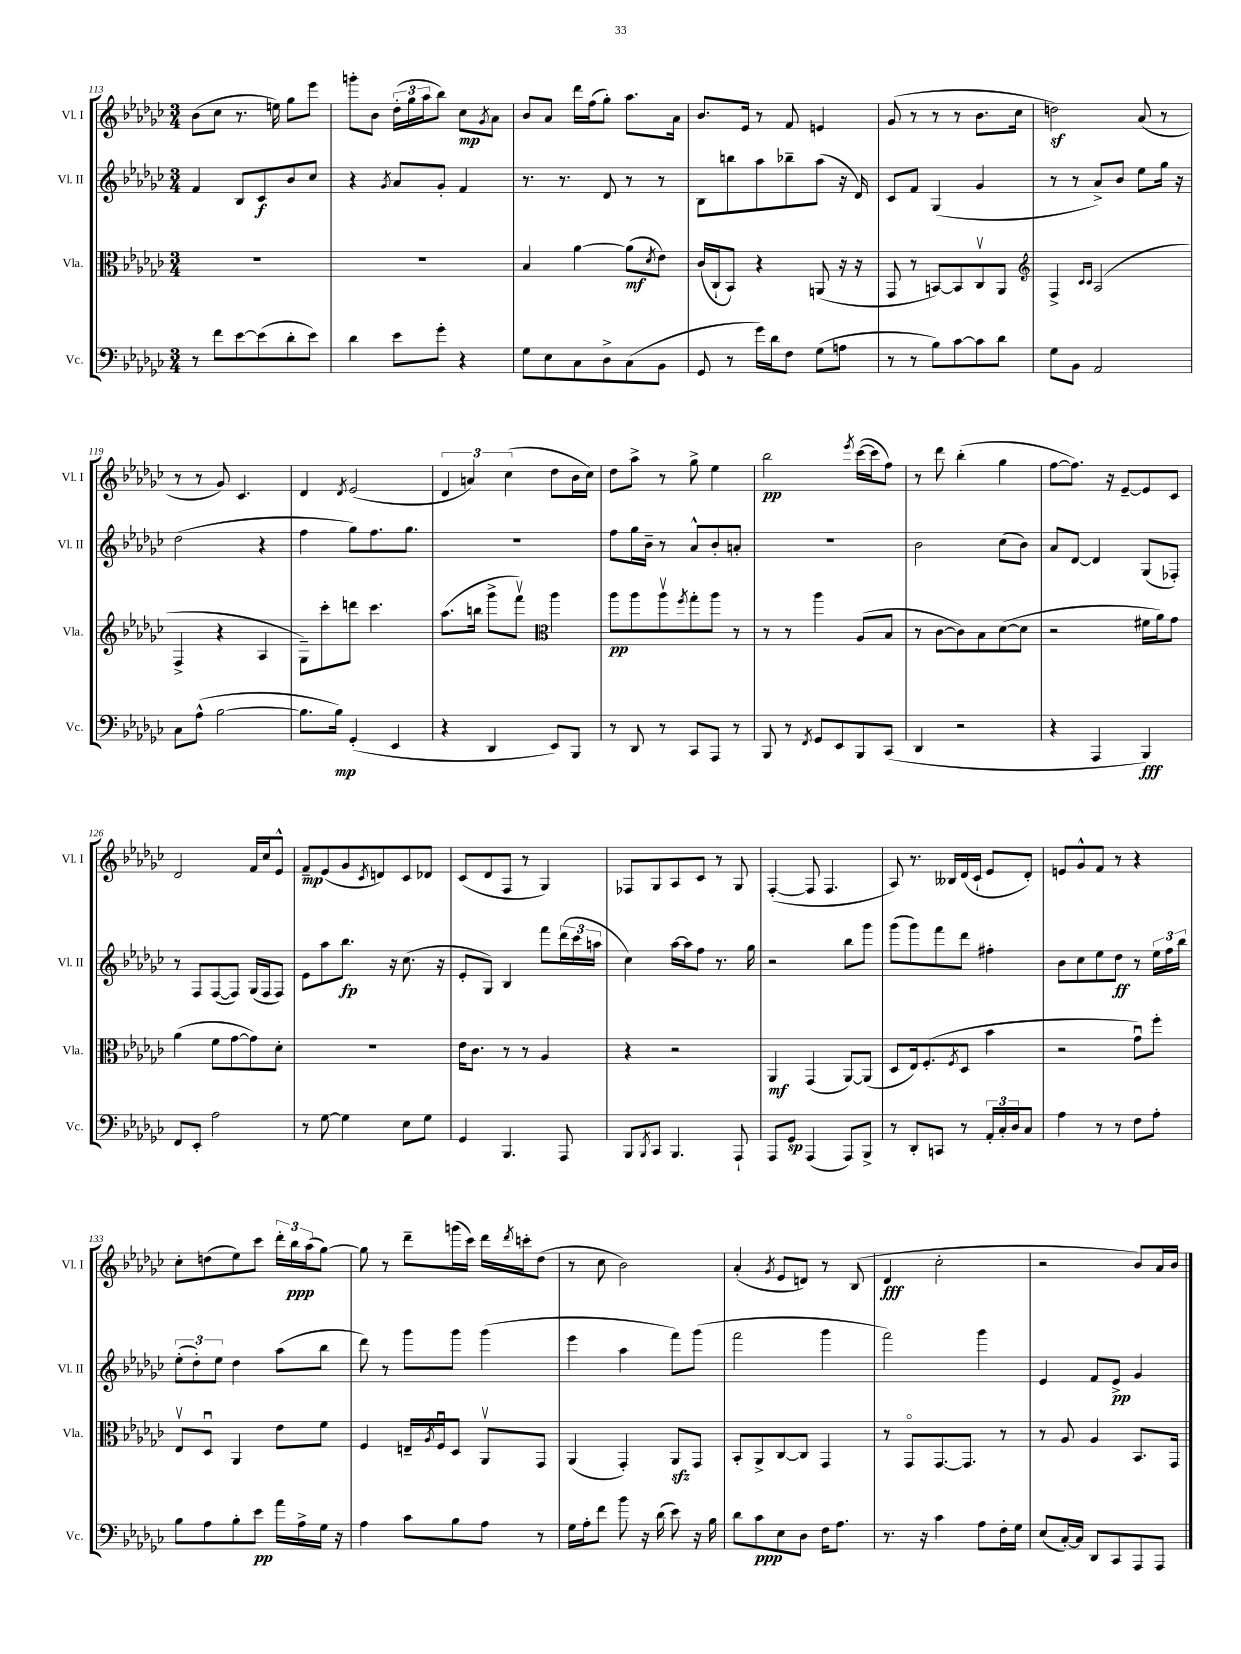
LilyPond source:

<<
\new StaffGroup <<
\new Staff = "s0" \with { instrumentName = "Vl. I" shortInstrumentName = "Vl. I" } {
    \clef treble \key ges \major \numericTimeSignature \time 3/4
    bes'8( ces''8 r8. e''16) ges''8 ees'''8 |
    g'''8-. bes'8 \tuplet 3/2 { des''16-.( ges''16 aes''16 } bes''8) ces''8\mp \acciaccatura { ges'8 } aes'8 |
    bes'8 aes'8 des'''16 f''16( ges''8-.) aes''8. aes'16 |
    bes'8. ees'16 r8 f'8 e'4 |
    ges'8( r8 r8 r8 bes'8. ces''16 |
    d''2\sf) aes'8( r8 |
    r8 r8 ges'8) ces'4. |
    des'4 \acciaccatura { des'8 } ees'2( |
    \tuplet 3/2 { des'4 a'4) ces''4( } des''8 bes'16 ces''16) |
    des''8 aes''8-> r8 ges''8-> ees''4 |
    bes''2\pp \acciaccatura { ees'''8 } ces'''16~( ces'''16 f''8) |
    r8 des'''8 bes''4-.( ges''4 |
    f''8~ f''8.) r16 ees'8~-- ees'8 ces'8 |
    des'2 f'16 ces''16 ees'8-^ |
    f'8--\mp ees'8( ges'8 \acciaccatura { ces'8 } d'8) ces'8 des'8 |
    ces'8( des'8 f8 r8 ges4) |
    fes8 ges8 aes8 ces'8 r8 ges8 |
    f4~-.( f8 f4. |
    aes8) r8. beses16 des'16( ces'16-! ees'8 des'8-.) |
    e'8 ges'8-^ f'8 r8 r4 |
    ces''8-. d''8( ees''8) ces'''8 \tuplet 3/2 { des'''16-. bes''16\ppp aes''16( } ges''8~) |
    ges''8 r8 des'''8-- g'''16( ces'''16) des'''16 \acciaccatura { des'''8 } c'''16-. des''8( |
    r8 ces''8 bes'2) |
    aes'4-.( \acciaccatura { ges'8 } ees'8 d'8) r8 bes8( |
    des'4\fff ces''2-. |
    r2 bes'8) aes'16 bes'16 \bar "|." |
}
\new Staff = "s1" \with { instrumentName = "Vl. II" shortInstrumentName = "Vl. II" } {
    \clef treble \key ges \major \numericTimeSignature \time 3/4
    f'4 bes8 ces'8\f bes'8 ces''8 |
    r4 \acciaccatura { ges'8 } aes'8 ges'8-. f'4 |
    r8. r8. des'8 r8 r8 |
    bes8 b''8 aes''8 bes''8-- aes''8( r16 des'16) |
    ces'8 f'8 ges4( ges'4 |
    r8 r8 aes'8->) bes'8 ees''8 ges''16 r16 |
    des''2( r4 |
    f''4 ges''8) f''8. ges''8. |
    R2. |
    f''8 ges''16 bes'16-- r8 aes'8-^ bes'8-. a'8-. |
    R2. |
    bes'2 ces''8( bes'8) |
    aes'8 des'8~ des'4 ges8( fes8-.) |
    r8 f8 f8~( f8) ges16( f16 f8) |
    ees'8 aes''8 bes''8.\fp r16 ces''8.( r16 |
    ees'8-. ges8) bes4 f'''8 \tuplet 3/2 { des'''16( ces'''16 a''16 } |
    ces''4) aes''16~ aes''16 f''8 r8. ges''16 |
    r2 bes''8 ges'''8 |
    ges'''8( ges'''8) f'''8 des'''8 fis''4-. |
    bes'8 ces''8 ees''8 des''8\ff r8 \tuplet 3/2 { ees''16 f''16 bes''16 } |
    \tuplet 3/2 { ees''8-.( des''8-.) ees''8 } des''4 aes''8( bes''8 |
    des'''8) r8 ges'''8 ges'''8 ges'''4( |
    ees'''4 aes''4 f'''8) ges'''8( |
    f'''2 ges'''4 |
    f'''2) ges'''4 |
    ees'4 f'8 ees'8->\pp ges'4 \bar "|." |
}
\new Staff = "s2" \with { instrumentName = "Vla." shortInstrumentName = "Vla." } {
    \clef alto \key ges \major \numericTimeSignature \time 3/4
    R2. |
    R2. |
    bes4 aes'4~ aes'8\mf( \acciaccatura { des'8 } ees'8) |
    ces'16( ces16-! bes,8) r4 a,8( r16 r16 |
    ges,8 r8 b,8~) b,8 ces8\upbow aes,8 |
    \clef treble f4-> \grace { ces'16 ces'16 } aes2( |
    f4-> r4 aes4 |
    ges8--) ces'''8-. d'''8 ces'''4. |
    aes''8.( b''16 ges'''8-> f'''8\upbow) \clef alto aes''4 |
    aes''8\pp aes''8 aes''8\upbow \acciaccatura { f''8 } ges''8-. aes''8 r8 |
    r8 r8 aes''4 aes8( bes8 |
    r8 ces'8~ ces'8) bes8 des'8~( des'8 |
    r2 fis'16 aes'16) ges'8 |
    aes'4( f'8 ges'8~ ges'8) des'8-. |
    R2. |
    ees'16 ces'8. r8 r8 aes4 |
    r4 r2 |
    aes,4\mf ges,4( aes,8~) aes,8( |
    des8 ees16) f8.-.( \acciaccatura { f8 } des8 bes'4 |
    r2 ges'8\downbow) f''8-. |
    ees8\upbow des8\downbow aes,4 ees'8 f'8 |
    f4 e16-- \acciaccatura { aes8 } f16\downbow des8 aes,8\upbow ges,8 |
    aes,4( ges,4-.) aes,8\sfz ges,8 |
    bes,8-. aes,8-> ces8~ ces8 ges,4 |
    r8 ges,8\flageolet ges,8.~ ges,8. r8 |
    r8 aes8 aes4 bes,8. ges,16 \bar "|." |
}
\new Staff = "s3" \with { instrumentName = "Vc." shortInstrumentName = "Vc." } {
    \clef bass \key ges \major \numericTimeSignature \time 3/4
    r8 f'8 ees'8~ ees'8( des'8-. ees'8) |
    des'4 ees'8 ges'8-. r4 |
    ges8 ees8 ces8 des8-> ces8( bes,8 |
    ges,8 r8 ges'16) des'16 f8 ges8( a8 |
    r8 r8 bes8) ces'8~ ces'8 des'8 |
    ges8 bes,8 aes,2 |
    ces8 aes8-^( bes2~ |
    bes8. bes16\mp) ges,4-.( ees,4 |
    r4 des,4 ees,8) bes,,8 |
    r8 des,8 r8 ces,8 aes,,8 r8 |
    bes,,8 r8 \acciaccatura { f,8 } ges,8 ees,8 bes,,8 ces,8( |
    des,4 r2 |
    r4 aes,,4 bes,,4\fff) |
    f,8 ees,8-. aes2 |
    r8 ges8~ ges4 ees8 ges8 |
    ges,4 bes,,4. aes,,8 |
    bes,,8 \acciaccatura { bes,,8 } ces,8 bes,,4. aes,,8-! |
    aes,,8 ges,8\sp aes,,4( aes,,8) bes,,8-> |
    r8 des,8-. c,8 r8 \tuplet 3/2 { aes,16-. ces16-. des16 } ces8 |
    aes4 r8 r8 f8 aes8-. |
    bes8 aes8 bes8-. ees'8\pp aes'16 aes16-> ges16 r16 |
    aes4 ces'8 bes8 aes8 r8 |
    ges16 aes16-. f'8 bes'8 r16 des'16( ees'8) r16 bes16 |
    des'8 ces'8\ppp ees8 des8 f16 aes8. |
    r8. r16 ces'4 aes8 f16-. ges16 |
    ees8( ces16~-.) ces16 des,8 ces,8 aes,,8 aes,,8 \bar "|." |
}
>>
>>
\layout { \context { \Score currentBarNumber = #113 } }
